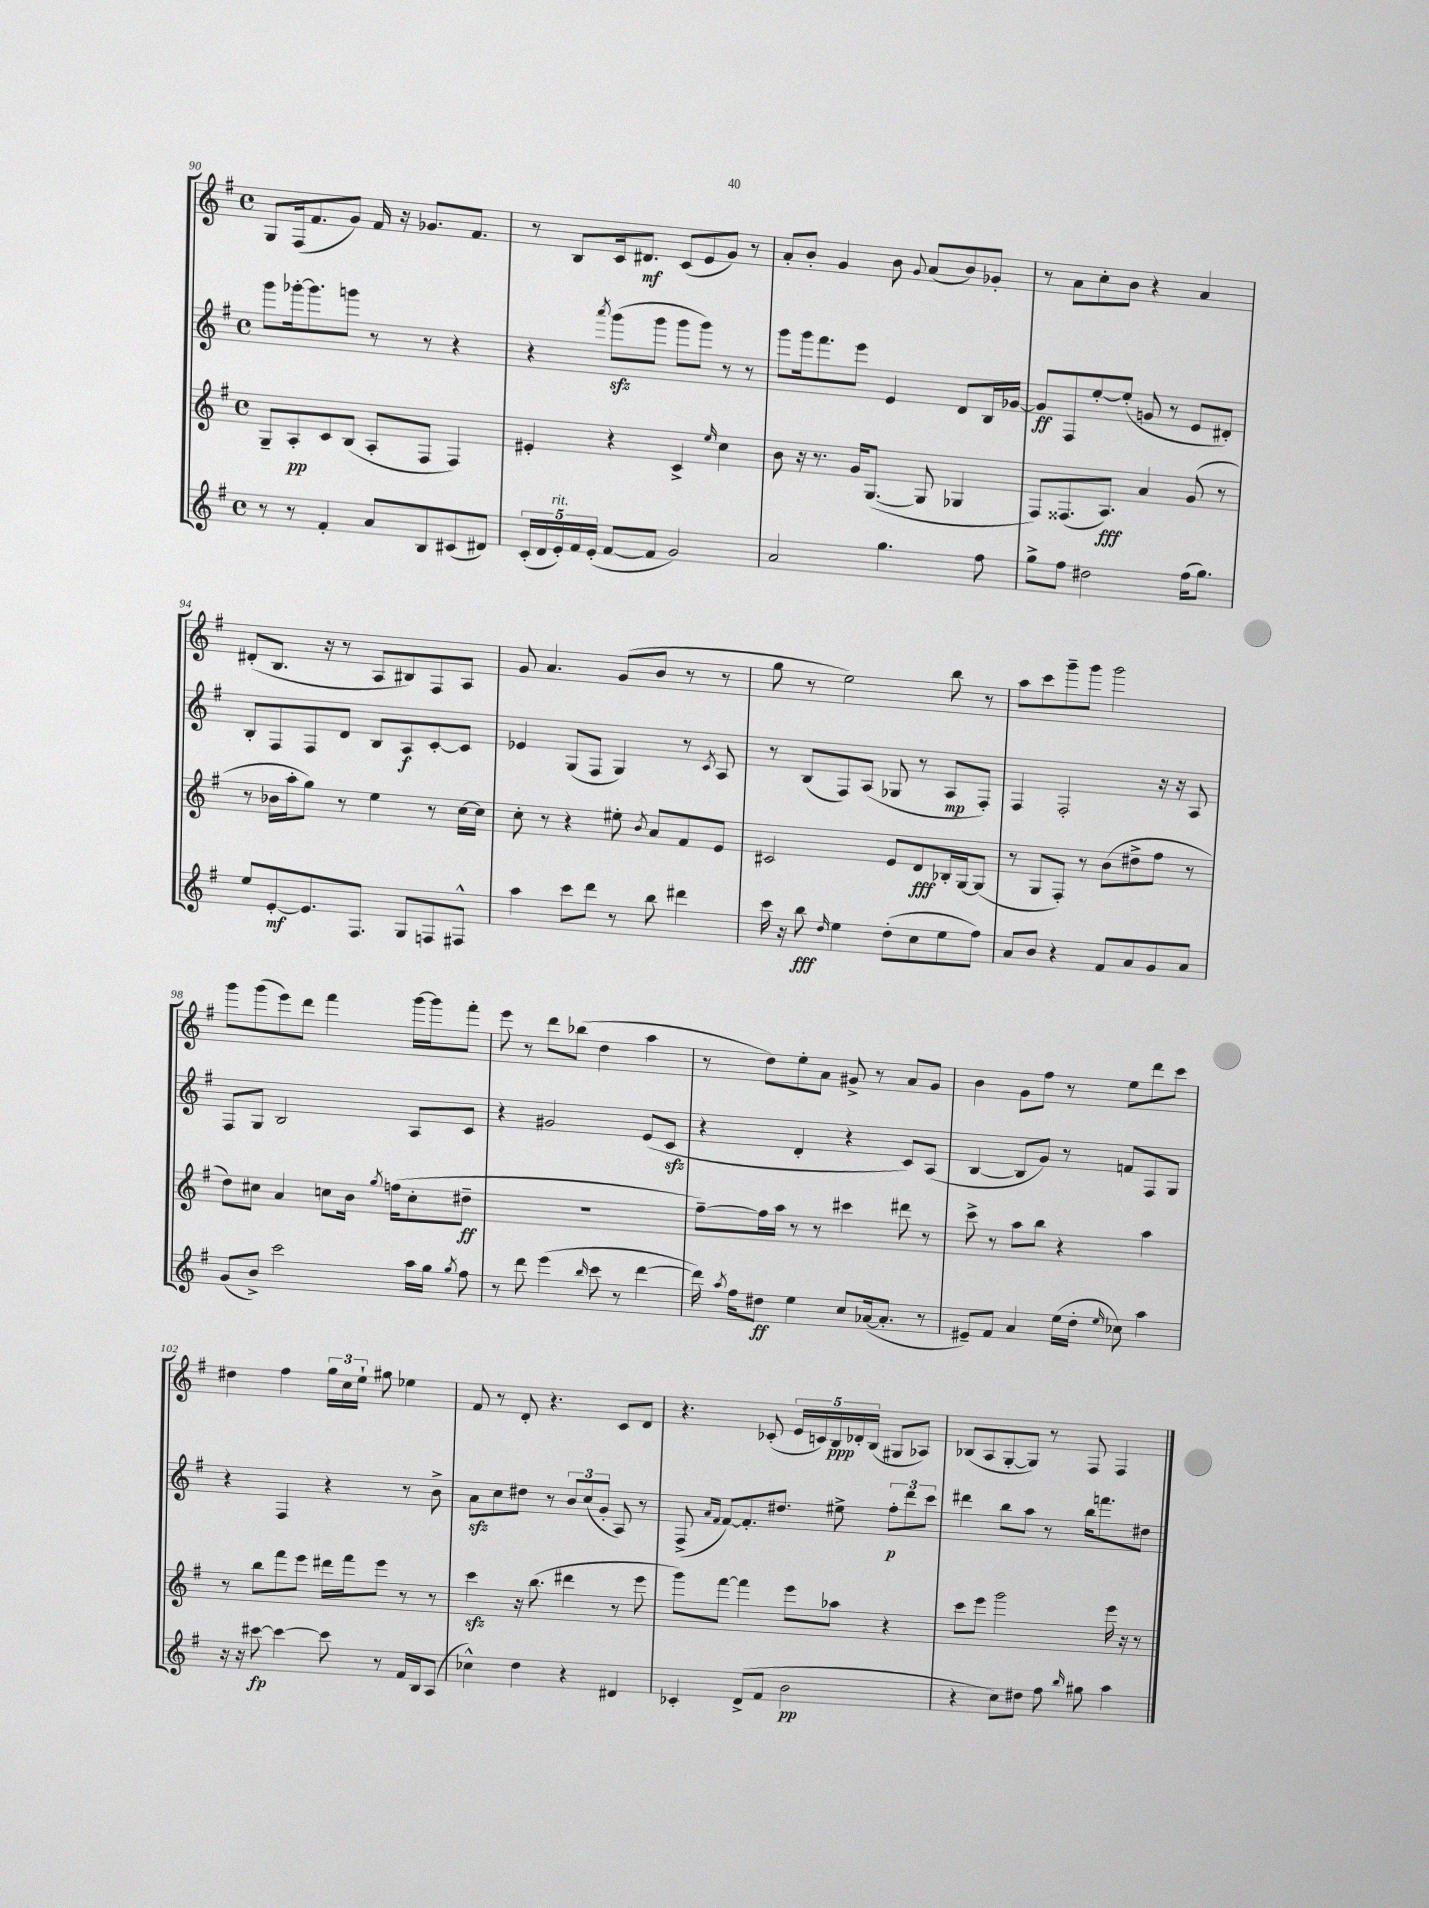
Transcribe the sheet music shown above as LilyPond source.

<<
\new StaffGroup <<
\new Staff = "s0" {
    \clef treble \key g \major \defaultTimeSignature \time 4/4
    \autoBeamOff g8[ fis16( fis'8. g'8]) fis'16 r16 ges'8.[ fis'8.] |
    r8 b8[ c'16 dis'8.]\mf c'8[( e'8 g'8]) r8 |
    a'8[-. b'8]-. g'4 b'8 \appoggiatura { g'8 } a'8[( b'8) ges'8]-. |
    r8 a'8[ c''8-. b'8] r4 a'4 |
    dis'8[-.( b8.] r16 r8 a8[ bis8) fis8 a8] |
    g'8 a'4. g'8[( b'8] r8 r8 |
    g''8 r8 e''2) b''8 r8 |
    a''8[ c'''8 g'''8-- g'''8] g'''2 |
    g'''8[ g'''8( e'''8) d'''8] fis'''4 g'''16[~ g'''16 fis'''8]-. |
    e'''8 r8 d'''8[ bes''8]( d''4 a''4 |
    r8 d''8[) e''8-. a'8] gis'8-> r8 a'8[ gis'8] |
    b'4 g'8[ fis''8] r8 e''8[ d'''8 c'''8] |
    dis''4 fis''4 \tuplet 3/2 { g''16[ c''16 e''16]-! } gis''8 ees''4 |
    fis'8 r8 d'8-. r4. c'8[ d'8] |
    r4. ces'8-.( \tuplet 5/4 { e'16[ c'16) b16\ppp des'16-. b16]( } gis8[ aes8]) |
    bes8[( a8 g8~-. g8]) r8 fis8 fis4 \bar "|." |
}
\new Staff = "s1" {
    \clef treble \key g \major \defaultTimeSignature \time 4/4
    \autoBeamOff g'''8[ ges'''16~-. ges'''8. g'''8] r8 r8 r4 |
    r4 \acciaccatura { a'''8 } g'''8[\sfz( g'''8] g'''8[ g'''8]) r8 r8 |
    g'''8[ g'''16 fis'''8. e'''8] e'4 d'8[ b16 ges'16]~ |
    ges'8[\ff fis8 e''8~-. e''8]-.( g'8 r8 e'8[ dis'8]-.) |
    b8[-. fis8 fis8 d'8] b8[ a8\f c'8~-. c'8] |
    ees'4 g8[( fis8] g4) r8 \acciaccatura { c'8 } a8 |
    r8 b8[( fis8) a8]( ges8 r8 a8[\mp fis8]-.) |
    fis4 fis2-. r16 r16 a8 |
    fis8[ g8] b2 a8[ c'8] |
    r4 gis'2 e'8[( c'8]\sfz |
    r4 d'4-. r4 c'8[) a8]( |
    b4~ b8[ g'8]) r8 f'8[ fis8 g8] |
    r4 fis4 r4 r8 b'8-> |
    a'8[\sfz c''8 dis''8] r8 \tuplet 3/2 { b'8[ c''8( g'8]-. } a8) r8 |
    fis8->( \grace { a'16[ fis'16] } fis'8[~) fis'8.-. dis''8.] eis''8-> \tuplet 3/2 { fis''8[-.\p d'''8 c'''8] } |
    dis'''4 b''8[ a''8] r8 b''16[ f'''8. dis''8] \bar "|." |
}
\new Staff = "s2" {
    \clef treble \key g \major \defaultTimeSignature \time 4/4
    \autoBeamOff g8[-- a8-.\pp c'8 b8]( a8[-. fis8] fis4) |
    eis'4-. r4 c'4-> \grace { e''16 } c''4 |
    b'8 r16 r8. g'16[ g8.]~( g8 ges4 |
    fis8[) fisis8.( a8.]\fff) a'4 g'8( r8 |
    r8 bes'16[ a''16-. g''8]) r8 e''4 r8 c''16[~ c''16] |
    c''8-. r8 r4 eis''8-. \acciaccatura { b'8 } a'8[ fis'8 e'8] |
    cis'2 e'8[ d'8\fff bes16-. g16~ g8]( |
    r8 g8[ fis8]-.) r8 b'8[( dis''8-> fis''8] r8 |
    d''8[) cis''8] a'4 c''8[ b'16] \acciaccatura { g''8 } f''16[( c''8-. dis''8]--\ff |
    R1 |
    fis''8[~--) fis''16 a''16] r8 r8 cis'''4 dis'''8 r8 |
    c'''8-> r8 a''8[ b''8] r4 a''4 |
    r8 b''8[ fis'''8 e'''8] dis'''16[ fis'''16 e'''8] r8 r8 |
    c'''4\sfz r16 b''8.( dis'''4 r8 e'''8 |
    g'''8[) fis'''8]~ fis'''4 e'''8[ aes''8] r4 |
    c'''8[ e'''8] g'''2 e'''16 r16 r8 \bar "|." |
}
\new Staff = "s3" {
    \clef treble \key g \major \defaultTimeSignature \time 4/4
    \autoBeamOff r8 r8 fis'4-. a'8[ b8 cis'8( dis'8]) |
    \tuplet 5/4 { c'16[-.( d'16 e'16-.^\markup { \italic "rit." }) fis'16 e'16]-.( } fis'8[~ fis'8] g'2) |
    a'2 g''4. fis''8 |
    g''8[-> fis''8] dis''2 fis''16[( g''8.]) |
    e''8[ e'8~-.\mf e'8. fis8.] g8[ f8 fis8]-^ |
    a''4 c'''8[ d'''8] r8 b''8 dis'''4 |
    c'''16 r16 b''8\fff \grace { d''16 } e''4 d''8[-.( c''8 e''8 fis''8]) |
    a'8[ b'8] r4 fis'8[ a'8 g'8 a'8] |
    g'8[( b'8]->) c'''2 a''16[ g''16] \acciaccatura { g''8 } fis''8 |
    r8 d'''8 e'''4( \grace { b''16 } c'''8 r8 d'''4~ |
    d'''16) \acciaccatura { a''8 } fis''16[ dis''8]\ff e''4 c''8[ aes'16~( aes'8.]-. r8 |
    eis'8[--) fis'8] a'4 e''16[( d''16]-. \grace { e''16 } ces''8) a''4 |
    r16 r16 cis'''8~\fp cis'''4~ cis'''8 r8 fis'16[ b16 a8]( |
    ces''4-^) d''4 r4 dis'4 |
    ces'4-. d'8[->( fis'8] b'2\pp |
    r4 c''8[) dis''8] fis''8 \grace { b''16 } gis''8 a''4 \bar "|." |
}
>>
>>
\layout { \context { \Score currentBarNumber = #90 } }
